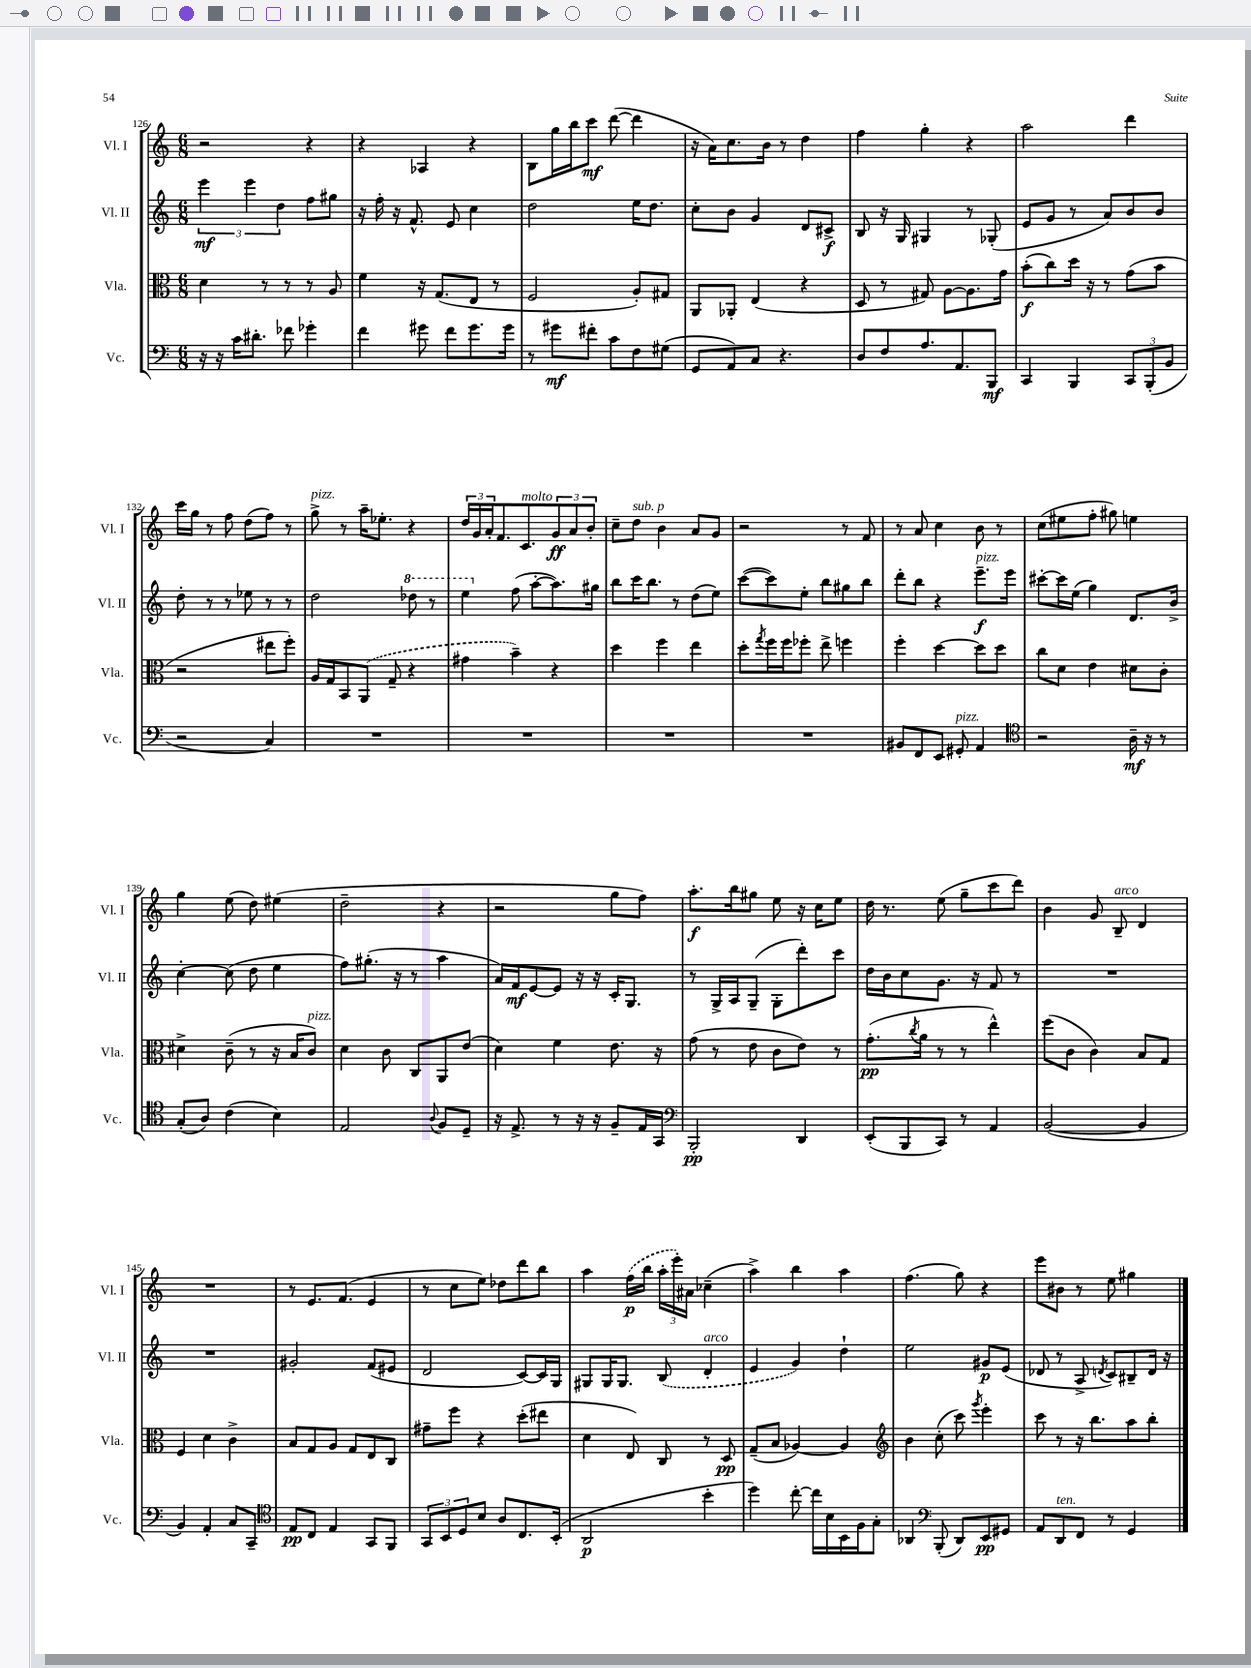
<<
\new StaffGroup <<
\new Staff = "s0" \with { instrumentName = "Vl. I" shortInstrumentName = "Vl. I" } {
    \clef treble \key c \major \numericTimeSignature \time 6/8
    r2 r4 |
    r4 aes4 r4 |
    b8 g''16 b''16 c'''8\mf d'''8~( d'''4 |
    r16 a'16) c''8. b'16 r8 d''4 |
    f''4 g''4-. r4 |
    a''2 d'''4 |
    c'''16 g''16 r8 f''8 d''8( f''8) r8 |
    g''8->^\markup { \italic "pizz." } r8 a''16-- ees''8.-. r4 |
    \tuplet 3/2 { d''16 g'16 a'16-. } f'8. c'8.^\markup { \italic "molto" } \tuplet 3/2 { g'8\ff a'8 b'8-. } |
    c''8-- d''8^\markup { \italic "sub. p" } b'4 a'8 g'8 |
    r2 r8 f'8 |
    r8 a'8 c''4 b'8 r8 |
    c''8( eis''8 f''8-. gis''8) e''4 |
    g''4 e''8( d''8) eis''4( |
    d''2-- r4 |
    r2 g''8 f''8) |
    a''8.-.\f b''16 gis''8 e''8 r16 c''16 e''8 |
    d''16 r8. e''8( g''8-- c'''8 d'''8) |
    b'4 g'8 b8--^\markup { \italic "arco" } d'4 |
    R2. |
    r8 e'8. f'8.( e'4 |
    r8 c''8 e''8) des''8 d'''8 b''8 |
    a''4 \once \slurDashed f''16\p( b''16 \tuplet 3/2 { a''16-. e'''16-.) ais'16 } ces''4--( |
    a''4->) b''4 a''4 |
    f''4.( g''8) r4 |
    e'''8 bis'8 r8 e''8 gis''4 \bar "|." |
}
\new Staff = "s1" \with { instrumentName = "Vl. II" shortInstrumentName = "Vl. II" } {
    \clef treble \key c \major \numericTimeSignature \time 6/8
    \tuplet 3/2 { e'''4\mf e'''4 d''4 } f''8 gis''8 |
    r16 f''16-. r16 f'8.-^ e'8 c''4 |
    d''2 e''16 d''8. |
    c''8-. b'8 g'4 d'8 cis'8->\f |
    b8 r16 g16 gis4 r8 ges8-.( |
    e'8 g'8 r8 a'8) b'8 b'8 |
    d''8-. r8 r8 ees''8 r8 r8 |
    d''2 \ottava #1 des'''8 r8 |
    e'''4 \ottava #0 f''8( a''8~-. a''8.) gis''16 |
    b''8 c'''16 b''8. r8 d''8( e''8) |
    c'''8~( c'''8) e''8-. b''8 gis''8 b''8 |
    d'''8-. b''8 r4 e'''8.--\f^\markup { \italic "pizz." } e'''16 |
    cis'''8~-. cis'''16 e''16( g''4) d'8. b'16-> |
    c''4~-. c''8( d''8 e''4 |
    f''8) gis''8.-.( r16 r8 a''4 |
    a'16) f'16\mf e'8~ e'8 r16 r16 c'16-. g8. |
    r8 g16-> a16 g8--( g8-. d'''8-.) c'''8 |
    d''16 b'16 c''8 g'8. r16 f'8 r8 |
    R2. |
    R2. |
    gis'2-. f'8( eis'8 |
    d'2 c'8~) c'16 g16 |
    gis8 gis16 gis8. \once \slurDashed b8( d'4-.^\markup { \italic "arco" } |
    e'4 g'4) d''4-! |
    e''2 gis'8\p e'8( |
    des'8 r8 a8-> \acciaccatura { d'8 } c'8) bis8-- d'16 r16 \bar "|." |
}
\new Staff = "s2" \with { instrumentName = "Vla." shortInstrumentName = "Vla." } {
    \clef alto \key c \major \numericTimeSignature \time 6/8
    d'4 r8 r8 r8 a8 |
    f'4 r16 g8.( e8 r8 |
    f2 a8-.) gis8 |
    a,8 aes,8-. e4( r4 |
    d8 r8 gis8) a8~ a8. g'16 |
    b'8-.\f( c''8) d''16 r16 r8 g'8( b'8 |
    r2 eis''8 f''8-.) |
    a16 g16 b,8 \once \slurDashed a,8( g8-- r4 |
    gis'4 b'4--) r4 |
    d''4 f''4 e''4 |
    d''8-. \acciaccatura { g''8 } f''16 f''16 fes''8-. e''8-> f''4 |
    f''4-. d''4~ d''8 d''8 |
    c''8 d'8 e'4 dis'8 c'8-. |
    dis'4-> c'8--( r8 r16 b16 c'8^\markup { \italic "pizz." }) |
    d'4 c'8 c8 a,8 e'8( |
    d'4) f'4 e'8. r16 |
    g'8( r8 e'8 c'8 e'8) r8 |
    g'8.-.\pp( \acciaccatura { c''8 } a'16 r8 r8 e''4-^) |
    f''8( c'8 c'4) b8 g8 |
    f4 d'4 c'4-> |
    b8 g8 a8 g8 e8 c8 |
    gis'8-- f''8 r4 d''8-.( eis''8 |
    d'4 e8) c8 r8 d8\pp |
    g8--( b8 aes4~) aes4 |
    \clef treble b'4 c''8-.( c'''8) \acciaccatura { g'''8 } e'''4-. |
    c'''8 r8 r16 b''8. a''8 b''8-. \bar "|." |
}
\new Staff = "s3" \with { instrumentName = "Vc." shortInstrumentName = "Vc." } {
    \clef bass \key c \major \numericTimeSignature \time 6/8
    r16 r16 c'16 dis'8.-. fes'8 ges'4-. |
    f'4 gis'8 f'8 gis'8. gis'16 |
    r8 gis'8\mf fis'8-. c'8 f8 gis8( |
    g,8 a,8) c8 r4. |
    d8 f8 a8. a,8. b,,8\mf |
    c,4 b,,4 \tuplet 3/2 { c,8 b,,8-.( b,8 } |
    r2 c4) |
    R2. |
    R2. |
    R2. |
    R2. |
    bis,8 f,8 e,8 gis,8-.^\markup { \italic "pizz." } a,4 |
    \clef tenor r2 a16--\mf r16 r8 |
    g8-.( a8) c'4( b4) |
    e2 \appoggiatura { a8 } f8 d8-- |
    r16 e8.-> r8 r16 r16 f8-- e16 g,16 |
    \clef bass b,,2-.\pp d,4 |
    e,8-.( b,,8 c,8) r8 a,4 |
    b,2~( b,4 |
    b,4) a,4-. c8 c,8-- |
    \clef tenor e8\pp c8 e4 g,8 f,8 |
    \tuplet 3/2 { g,8 b,8 d8 } b8 a8 c8. b,16-.( |
    a,2\p b'4-. |
    d''4) c''8~-. c''16 b16 b,16 f16 g8-. |
    aes,4 \clef bass b,,8-.( d,8) e,8\pp gis,8 |
    a,8 d,8^\markup { \italic "ten." } f,8 r8 g,4 \bar "|." |
}
>>
>>
\layout { \context { \Score currentBarNumber = #126 } }
